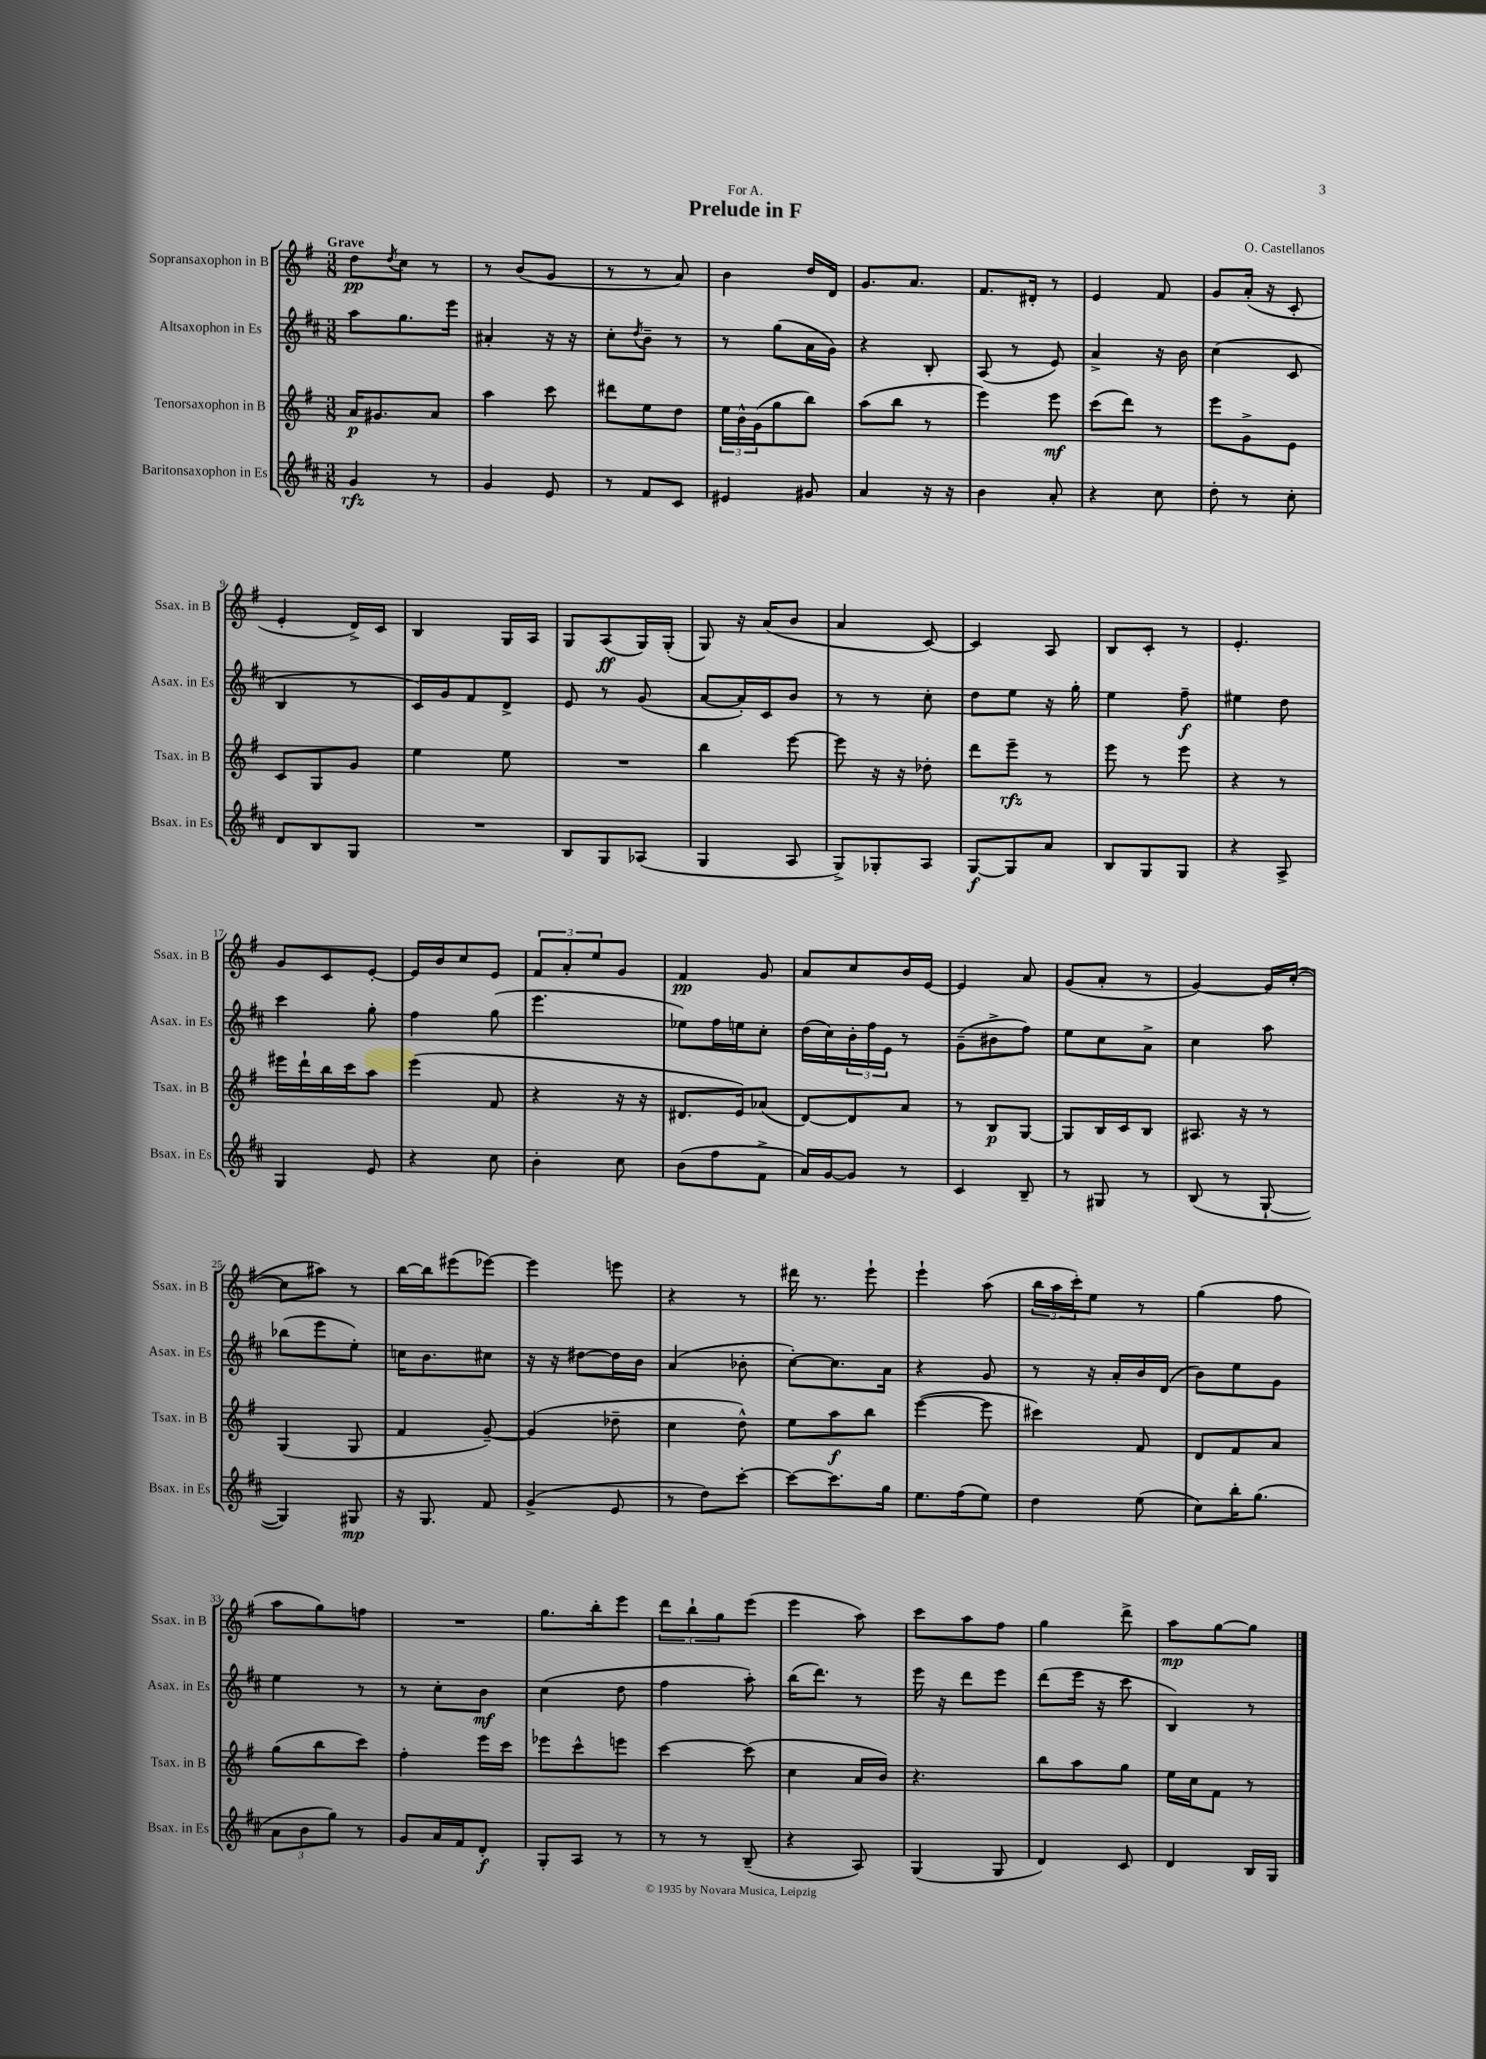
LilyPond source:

\header { title = "Prelude in F" composer = "O. Castellanos" dedication = "For A." }
<<
\new StaffGroup <<
\new Staff = "s0" \with { instrumentName = "Sopransaxophon in B" shortInstrumentName = "Ssax. in B" } {
    \clef treble \key g \major \numericTimeSignature \time 3/8 \tempo "Grave"
    d''8\pp \acciaccatura { d''8 } c''8 r8 |
    r8 b'8( g'8 |
    r8 r8 a'8) |
    b'4 d''16 d'16 |
    g'8. a'8. |
    fis'8. dis'16-. r8 |
    e'4 fis'8 |
    g'8 a'16-.( r16 c'8-. |
    e'4-. d'16->) c'16 |
    b4 g16 a16 |
    g8 a8\ff( g16) g16-.( |
    g8) r16 a'16( b'8 |
    a'4 c'8~) |
    c'4 a8 |
    b8 c'8-. r8 |
    e'4.-. |
    g'8 c'8 e'8~-. |
    e'16 b'16 c''8 e'8 |
    \tuplet 3/2 { fis'8 a'8-. e''8 } g'8 |
    fis'4\pp g'8 |
    a'8 c''8 b'16 e'16~ |
    e'4 a'8 |
    g'8( a'8-. r8 |
    g'4~) g'16 c''16~-.( |
    c''8 ais''8) r8 |
    b''16~ b''16 eis'''8( ees'''8~) |
    ees'''4 e'''8 |
    r4 r8 |
    dis'''16 r8. e'''8-! |
    e'''4-! a''8( |
    \tuplet 3/2 { b''16 a''16 c'''16-.) } e''8 r8 |
    g''4( fis''8 |
    a''8 g''8) f''8 |
    R4. |
    g''8. b''16-. e'''8 |
    \tuplet 3/2 { d'''8 b''8-! g''8 } e'''8( |
    e'''4 a''8) |
    c'''8 a''8 fis''8 |
    g''4 d'''8-> |
    a''8\mp g''8~ g''8 \bar "|." |
}
\new Staff = "s1" \with { instrumentName = "Altsaxophon in Es" shortInstrumentName = "Asax. in Es" } {
    \clef treble \key d \major \numericTimeSignature \time 3/8
    a''8 g''8. e'''16 |
    ais'4-. r16 r16 |
    cis''8-. \acciaccatura { d''8 } b'8-- r8 |
    r8 g''8( a'16 g'16) |
    r4 b8-. |
    a8( r8 e'8) |
    a'4-> r16 b'16 |
    cis''4( cis'8 |
    b4 r8 |
    cis'16) g'16 fis'8 d'8-> |
    e'8 r8 g'8( |
    a'8~ a'16-.) cis'16 b'8 |
    r8 r8 cis''8-. |
    d''8 e''8 r16 g''16-. |
    e''4 fis''8--\f |
    eis''4 d''8 |
    cis'''4 g''8-. |
    fis''4 g''8( |
    e'''4. |
    ees''8) fis''16 e''16 cis''8-. |
    d''16( cis''16) \tuplet 3/2 { b'16-. fis''16 e'16 } r8 |
    g'8--( bis'8-> fis''8) |
    e''8 cis''8 a'8-> |
    cis''4 a''8 |
    bes''8( e'''8 e''8-.) |
    c''16 b'8. cis''8 |
    r16 r16 dis''8~ dis''16 b'16 |
    a'4( bes'8-. |
    cis''8~-.) cis''8. a'16 |
    r4 g'8 |
    r8 r16 a'16-. b'16 d'16( |
    b'8) e''8 g'8 |
    e''4 r8 |
    r8 cis''8-. b'8\mf |
    cis''4( d''8 |
    fis''4 a''8-.) |
    b''16( d'''8.) r8 |
    e'''16 r16 d'''8 e'''8 |
    d'''8( e'''16 r16 cis'''8 |
    b4) r8 \bar "|." |
}
\new Staff = "s2" \with { instrumentName = "Tenorsaxophon in B" shortInstrumentName = "Tsax. in B" } {
    \clef treble \key g \major \numericTimeSignature \time 3/8
    a'16\p gis'8. a'8 |
    a''4 c'''8 |
    dis'''8 e''8 d''8 |
    \tuplet 3/2 { e''16 b'16-^ g'16( } g''8 b''8) |
    a''8( b''8 r8 |
    e'''4) e'''8\mf |
    c'''8( d'''8) r8 |
    e'''8 g'8-> e'8 |
    c'8 g8 g'8 |
    e''4 e''8 |
    R4. |
    b''4 e'''8~ |
    e'''8 r16 r16 des''8-. |
    d'''8 e'''8--\rfz r8 |
    e'''8 r8 e'''8 |
    r4 r8 |
    eis'''16 d'''16-! b''16 c'''16 a''8 |
    e'''4( fis'8 |
    r4 r16 r16 |
    dis'8. e'16) aes'8( |
    d'8~) d'8 a'8 |
    r8 b8\p g8~ |
    g8 b16 c'16 b8 |
    ais8. r16 r8 |
    g4( g8 |
    fis'4 g'8~--) |
    g'4( des''8-- |
    c''4 d''8-^) |
    e''8 a''8\f b''8 |
    e'''4~( e'''8 |
    cis'''4) fis'8 |
    d'8 fis'8 a'8 |
    g''8( b''8 c'''8) |
    fis''4-. e'''16 c'''16 |
    ees'''8 c'''8-^ e'''8 |
    c'''4~ c'''8( |
    c''4 a'16 b'16) |
    r4. |
    b''8 a''8 g''8 |
    e''16 c''16 fis'8 r8 \bar "|." |
}
\new Staff = "s3" \with { instrumentName = "Baritonsaxophon in Es" shortInstrumentName = "Bsax. in Es" } {
    \clef treble \key d \major \numericTimeSignature \time 3/8
    g'4\rfz r8 |
    g'4 e'8 |
    r8 fis'8 cis'8 |
    eis'4 gis'8 |
    a'4 r16 r16 |
    b'4 a'8-. |
    r4 cis''8 |
    d''8-. r8 cis''8-. |
    d'8 b8 g8 |
    R4. |
    b8 g8 aes8( |
    g4 a8 |
    g8->) ges8-. a8 |
    g8~\f g8 a'8 |
    b8 g8 g8 |
    r4 a8-> |
    g4 e'8 |
    r4 cis''8 |
    b'4-. cis''8 |
    b'8( fis''8 fis'8-> |
    a'16) g'16~ g'8 r8 |
    cis'4 b8-- |
    r8 gis8 r8 |
    b8( r8 g8~-! |
    g4) gis8\mp |
    r16 g8. fis'8 |
    g'4->( e'8 |
    r8 d''8) cis'''8~-. |
    cis'''8~ cis'''8. g''16 |
    e''8. fis''16( e''8) |
    d''4 e''8( |
    cis''8) b''16-. g''8.( |
    \tuplet 3/2 { a'8 b'8 g''8) } r8 |
    g'8 a'16 fis'16 d'8-.\f |
    g8-. a8 r8 |
    r8 r8 b8--( |
    r4 a8) |
    g4( g8 |
    d'4) cis'8 |
    d'4 b16 g16 \bar "|." |
}
>>
>>
